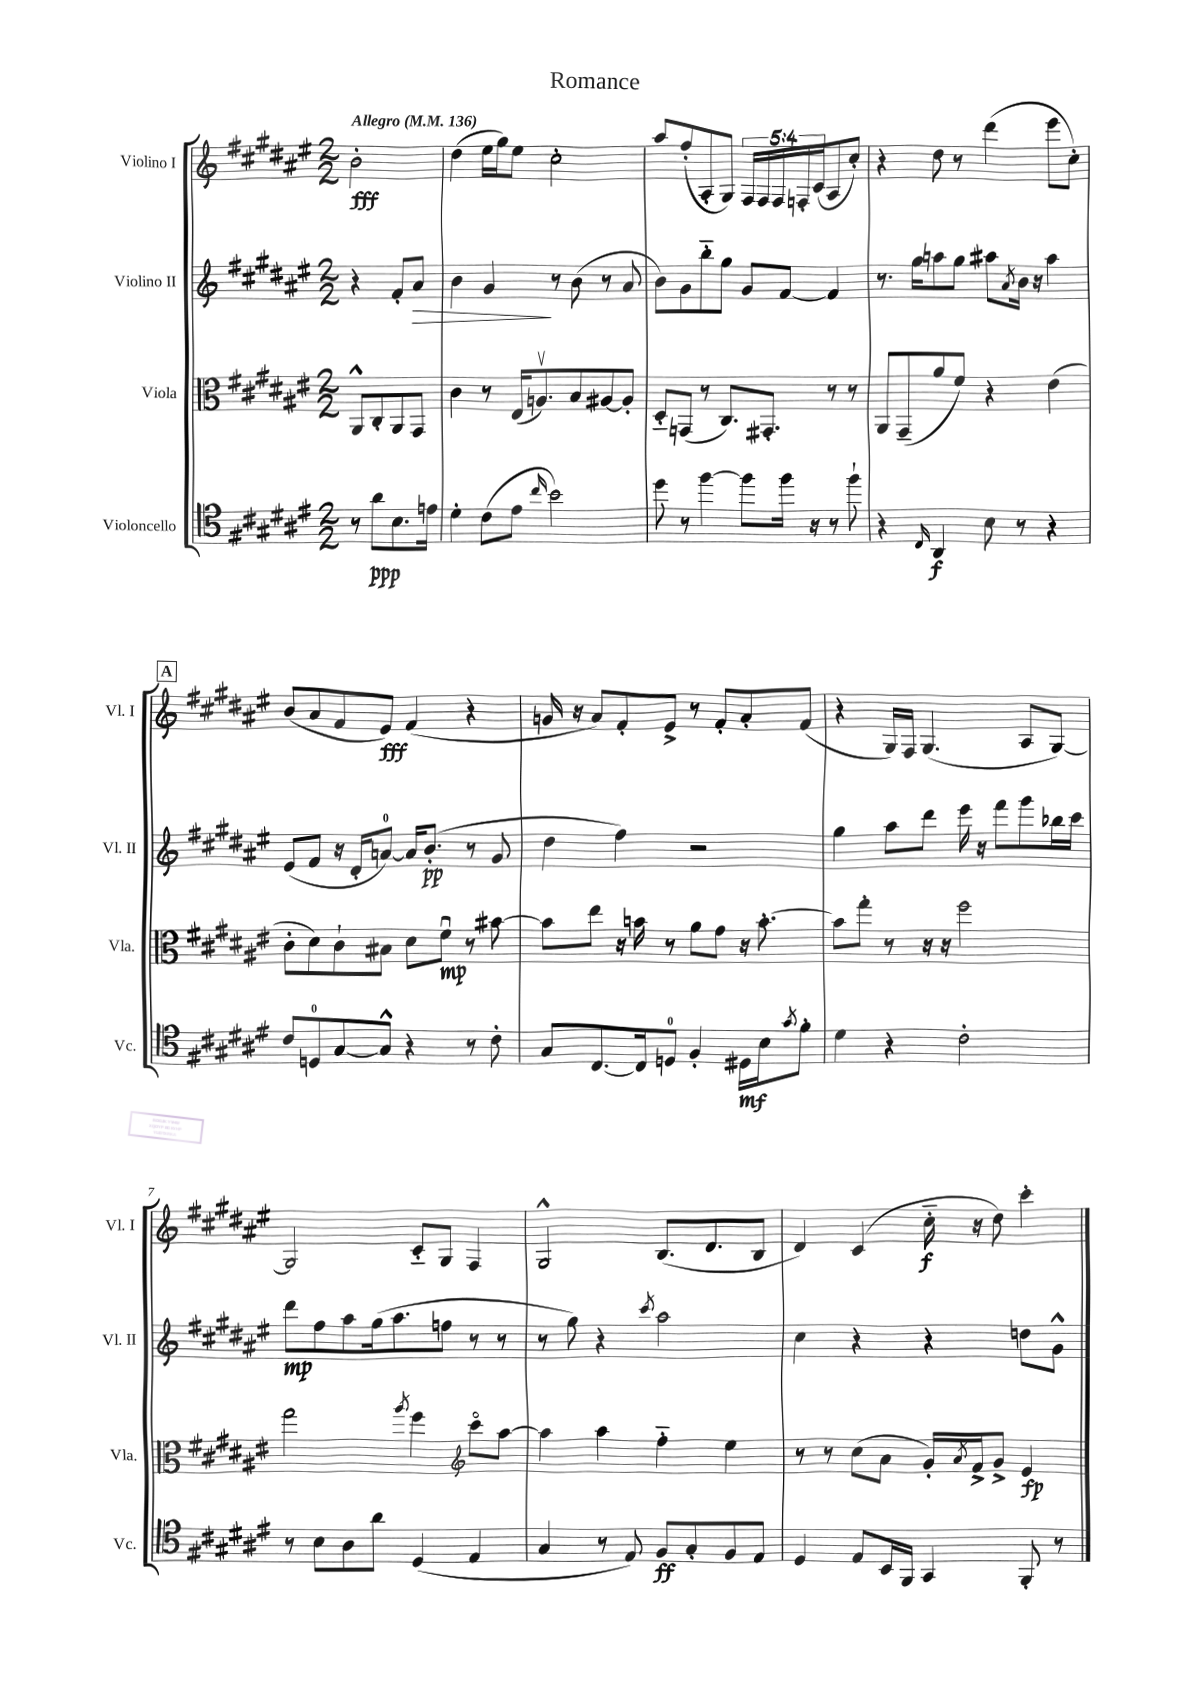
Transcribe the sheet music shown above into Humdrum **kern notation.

**kern	**kern	**kern	**kern
*staff4	*staff3	*staff2	*staff1
*clefC4	*clefC3	*clefG2	*clefG2
*k[f#c#g#d#a#e#]	*k[f#c#g#d#a#e#]	*k[f#c#g#d#a#e#]	*k[f#c#g#d#a#e#]
*M2/2	*M2/2	*M2/2	*M2/2
*MM136	*MM136	*MM136	*MM136
8r	8AA#^^/L	4r	2b'\
8a#\L	8C#'/	.	.
8.B\	8AA#/	8f#'/L	.
.	8GG#/J	8a#/J	.
16e\Jk	.	.	.
=	=	=	=
4d#'\	4c#\	4b\	(4dd#\
(8c#\L	8r	4g#/	16ee#\LL
.	.	.	16gg#\J)
8e#\J	(16E#/LK	.	8ee#\J
.	8.Av/)	.	.
16qqcc#/	.	.	.
2b\)	.	8r	2cc#'\
.	8B/	(8b\	.
.	[8A#/	8r	.
.	8A#'/]J	8a#/	.
=	=	=	=
8dd#\	8D#'~/L	8b\L)	8aa#/L
8r	(8GG/J	8g#\	(8ff#'/
[4ff#\	8r	8bb'~\	8A#'/
.	8.C#/L)	8gg#\J	8G#/J)
8ff#\]L	.	8g#/L	20F#/LL
.	.	.	20F#/
.	8.GG#'/J	.	.
.	.	.	20F#/
16ff#\Jk	.	[8f#/J	.
.	.	.	20F'/
16r	.	.	.
.	.	.	(20c#/J
8r	8r	4f#/]	8A#/
8ff#`\	8r	.	8cc#'/J)
=	=	=	=
4r	8AA#/L	8.r	4r
.	(8GG#~/	.	.
.	.	16gg#\LK	.
16qqC#/	.	.	.
4AA#/	8a#/	8aa\	8dd#\
.	8f#/J)	8gg#\J	8r
8B\	4r	8aa#\L	(4ddd#\
.	.	8qa#/	.
8r	.	16b\Jk	.
.	.	16r	.
4r	(4e#\	4aa#\	8eee#\L
.	.	.	8cc#'\J)
=	=	=	=
8c#/L	8c#'\L	(8e#/L	(8b/L
8D/	8d#\)	8f#/J	8a#/
[8G#/	8c#`\	16r	8f#/
.	.	16d#'/LK	.
8G#^^/]J	8B#\J	[8a/J)	8e#/J)
4r	8d#\L	16a/]LK	(4f#/
.	.	(8.b'/J	.
.	8f#u\J	.	.
8r	8r	8r	4r
8c#'\	[8b#\	8g#/	.
=	=	=	=
8G#/L	8b#\]L	4dd#\	16g/
.	.	.	16r
[8.C#/	8ee#\J	.	8a#/L)
.	16r	4ff#\)	8f#'/
16C#/]k	16b\	.	.
8D/J	8r	.	8e#^/J
4F#'/	8a#\L	2r	8r
.	8g#\J	.	8f#'/L
16D#\LL	16r	.	8a#'/
16B\J	[8.b'\	.	.
8qg#/	.	.	.
8f#'\J	.	.	(8f#/J
=	=	=	=
4d#\	8b\]L	4gg#\	4r
.	8gg#'\J	.	.
4r	8r	8aa#\L	16G#/LL)
.	.	.	16F#/JJ
.	16r	8ddd#\J	(4.G#/
.	16r	.	.
2c#'\	2ff#\	16eee#\	.
.	.	16r	.
.	.	8fff#\L	.
.	.	8ggg#\	8A#/L
.	.	16bb-\L	[8G#/J)
.	.	16ccc#\JJ	.
=	=	=	=
8r	2gg#\	8ddd#\L	2G#/]
8B\L	.	8ff#\	.
8A#\	.	8aa#\	.
8a#\J	.	(16gg#\k	.
.	.	8.aa#\	.
.	8qaa#/	.	.
(4D#/	4ff#\	.	8c#'~/L
.	.	8ff\J	8G#/J
*	*clefG2	*	*
4E#/	8ccc#o\L	8r	4F#/
.	[8aa#\J	8r	.
=	=	=	=
4G#/	4aa#\]	8r	2G#^^/
.	.	8gg#\)	.
8r	4aa#\	4r	.
8E#/)	.	.	.
.	.	8qccc#/	.
8F#/L	4ff#'~\	2aa#\	(8.B/L
8G#'/	.	.	.
.	.	.	8.d#/
8F#/	4ee#\	.	.
8E#/J	.	.	8B/J
=	=	=	=
4D#/	8r	4cc#\	4d#/)
.	8r	.	.
8E#/L	(8cc#\L	4r	(4c#/
16BB/L	8a#\J	.	.
16FF#/JJ	.	.	.
4GG#/	16g#'/LL)	4r	16cc#'~\
.	8qa#/	.	.
.	16f#^/J	.	16r
.	8g#^/J	.	8dd#\)
8FF#'/	4e#/	8dd\L	4ccc#'\
8r	.	8g#^^\J	.
==	==	==	==
*-	*-	*-	*-
